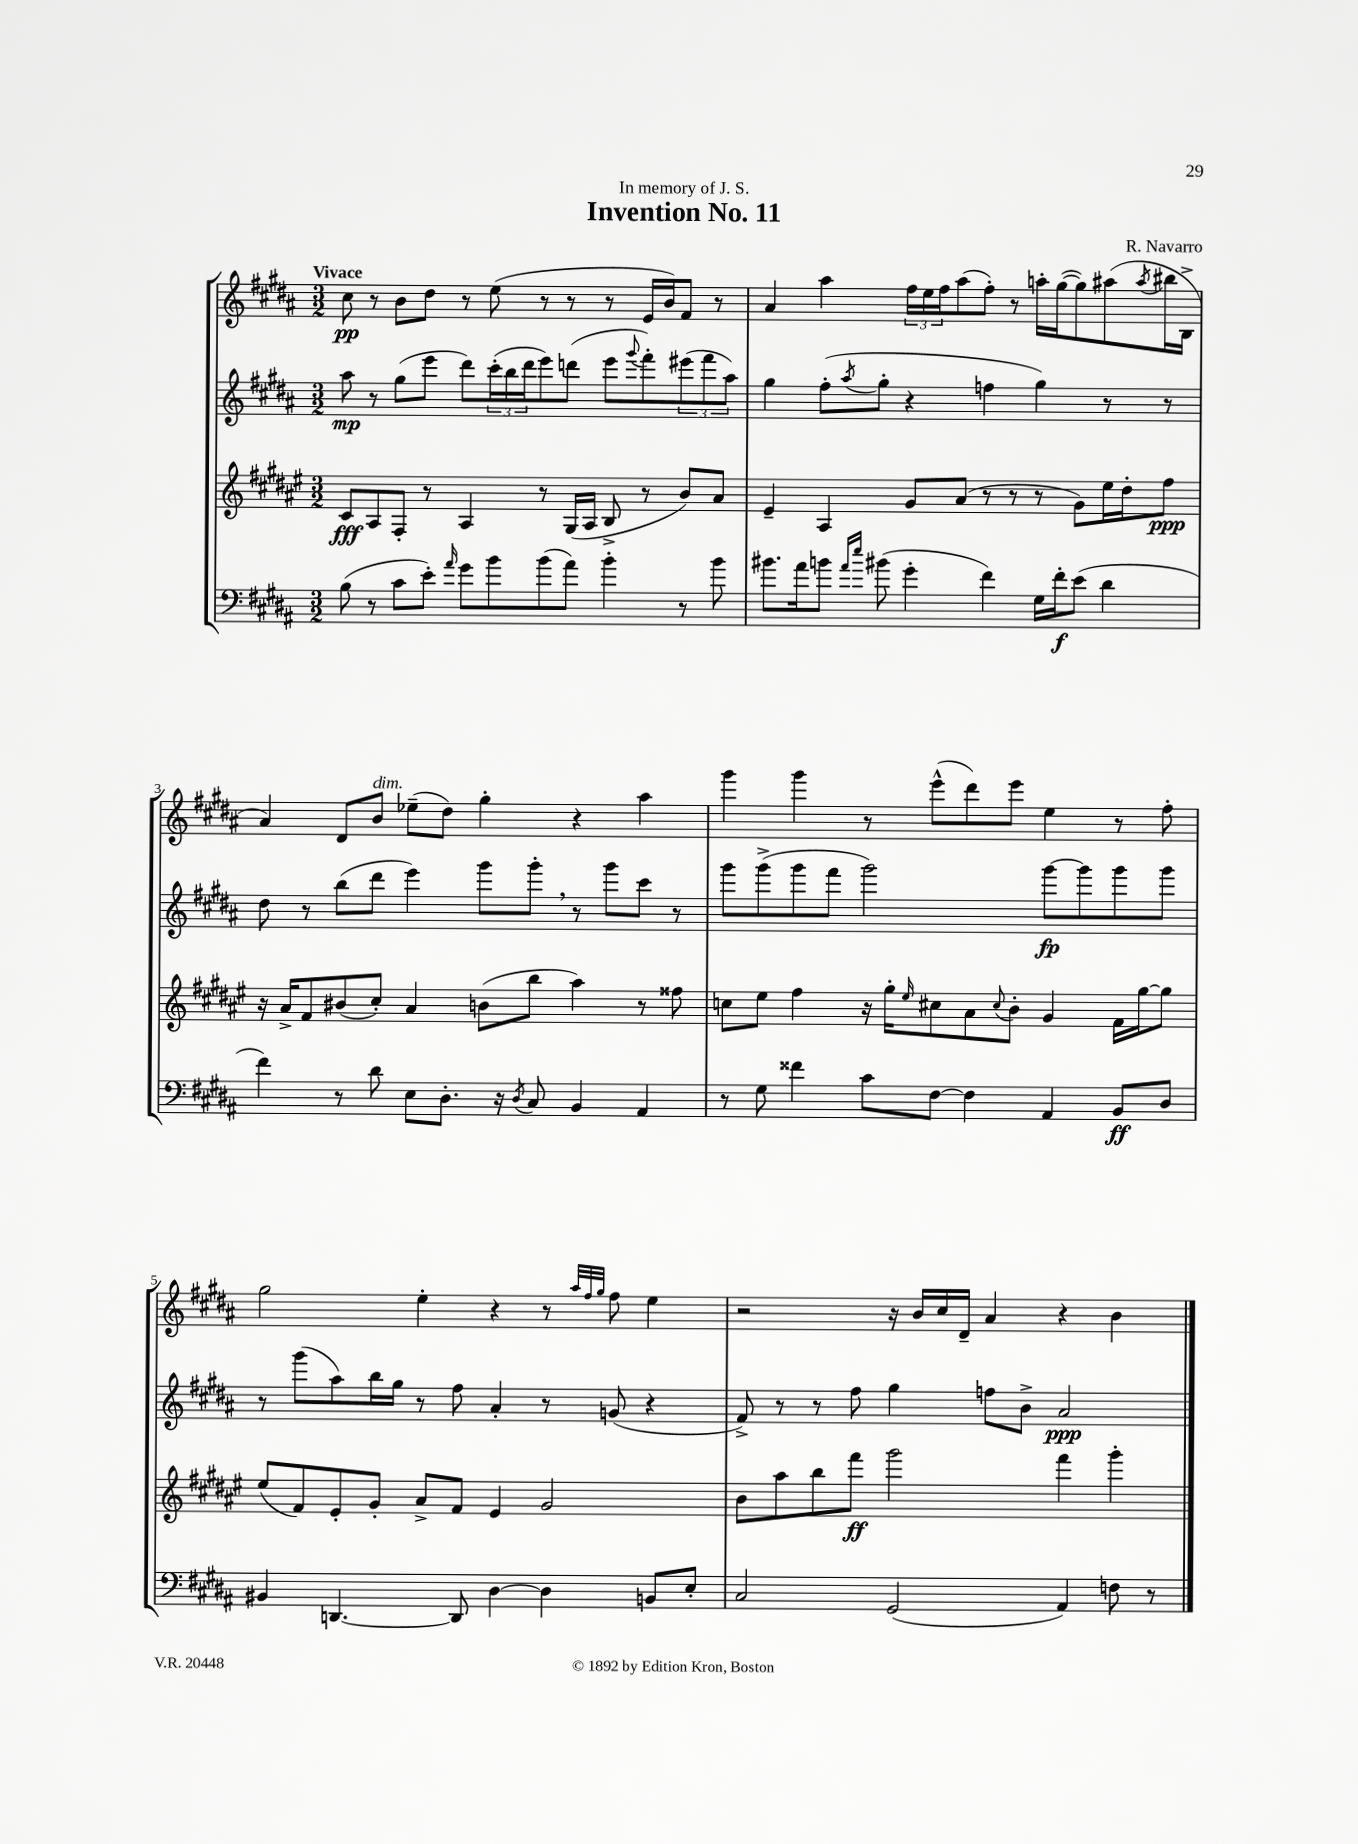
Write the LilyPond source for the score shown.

\header { title = "Invention No. 11" composer = "R. Navarro" dedication = "In memory of J. S." }
<<
\new StaffGroup <<
\new Staff = "s0" {
    \clef treble \key b \major \numericTimeSignature \time 3/2 \tempo "Vivace"
    cis''8\pp r8 b'8 dis''8 r8 e''8( r8 r8 r8 e'16 b'16) fis'8 r8 |
    ais'4 ais''4 \tuplet 3/2 { fis''16 e''16 fis''16 } ais''8( fis''8-.) r8 a''16-. gis''16~( gis''8) ais''8( \acciaccatura { ais''8 } bis''16 b16-> |
    ais'4) dis'8 b'8^\markup { \italic "dim." } ees''8--( dis''8) gis''4-. r4 ais''4 |
    gis'''4 gis'''4 r8 e'''8-^( dis'''8) e'''8 e''4 r8 fis''8-. |
    gis''2 e''4-. r4 r8 \grace { ais''32 fis''32 gis''32 } fis''8 e''4 |
    r2 r16 b'16 cis''16 dis'16-- ais'4 r4 b'4 \bar "|." |
}
\new Staff = "s1" {
    \clef treble \key b \major \numericTimeSignature \time 3/2
    ais''8\mp r8 gis''8( e'''8 dis'''8) \tuplet 3/2 { cis'''16-.( b''16 dis'''16 } e'''8) d'''8( e'''8 \appoggiatura { gis'''8 } fis'''8-.) \tuplet 3/2 { eis'''8( fis'''8 ais''8) } |
    gis''4 fis''8-.( \acciaccatura { ais''8 } gis''8-. r4 f''4 gis''4) r8 r8 |
    dis''8 r8 b''8( dis'''8 e'''4) gis'''8 gis'''8-. \breathe r8 gis'''8 cis'''8 r8 |
    gis'''8 gis'''8->( gis'''8 fis'''8 gis'''2) gis'''8~\fp gis'''8 gis'''8 gis'''8 |
    r8 gis'''8( ais''8) b''16 gis''16 r8 fis''8 ais'4-. r8 g'8( r4 |
    fis'8->) r8 r8 fis''8 gis''4 f''8 b'8-> ais'2\ppp \bar "|." |
}
\new Staff = "s2" {
    \clef treble \key fis \major \numericTimeSignature \time 3/2
    cis'8\fff ais8 fis8-. r8 ais4 r8 gis16( ais16 b8-> r8 b'8) ais'8 |
    eis'4-- ais4 gis'8 ais'8( r8 r8 r8 gis'8) eis''16 dis''16-. fis''8\ppp |
    r16 ais'16-> fis'8 bis'8( cis''8-.) ais'4 b'8( b''8 ais''4) r8 fisis''8 |
    c''8 eis''8 fis''4 r16 gis''16-. \grace { eis''16 } cis''8 ais'8 \appoggiatura { cis''8 } b'8-. gis'4 fis'16 gis''16~ gis''8 |
    eis''8( fis'8) eis'8-. gis'8-. ais'8-> fis'8 eis'4 gis'2 |
    b'8 ais''8 b''8 fis'''8\ff gis'''2 fis'''4 gis'''4-. \bar "|." |
}
\new Staff = "s3" {
    \clef bass \key b \major \numericTimeSignature \time 3/2
    b8( r8 cis'8 e'8-.) \grace { ais'16 } gis'8 b'8 b'8( ais'8) b'4-. r8 b'8 |
    bis'8. ais'16 b'8 \grace { ais'16 e''16 } bis'8( gis'4-. fis'4) gis16 fis'16-.\f e'8( dis'4 |
    fis'4) r8 dis'8 e8 dis8.-. r16 \acciaccatura { dis8 } cis8 b,4 ais,4 |
    r8 gis8 fisis'4 cis'8 fis8~ fis4 ais,4 b,8\ff dis8 |
    bis,4 d,4.~ d,8 dis4~ dis4 b,8 e8-. |
    cis2 gis,2( ais,4) f8 r8 \bar "|." |
}
>>
>>
